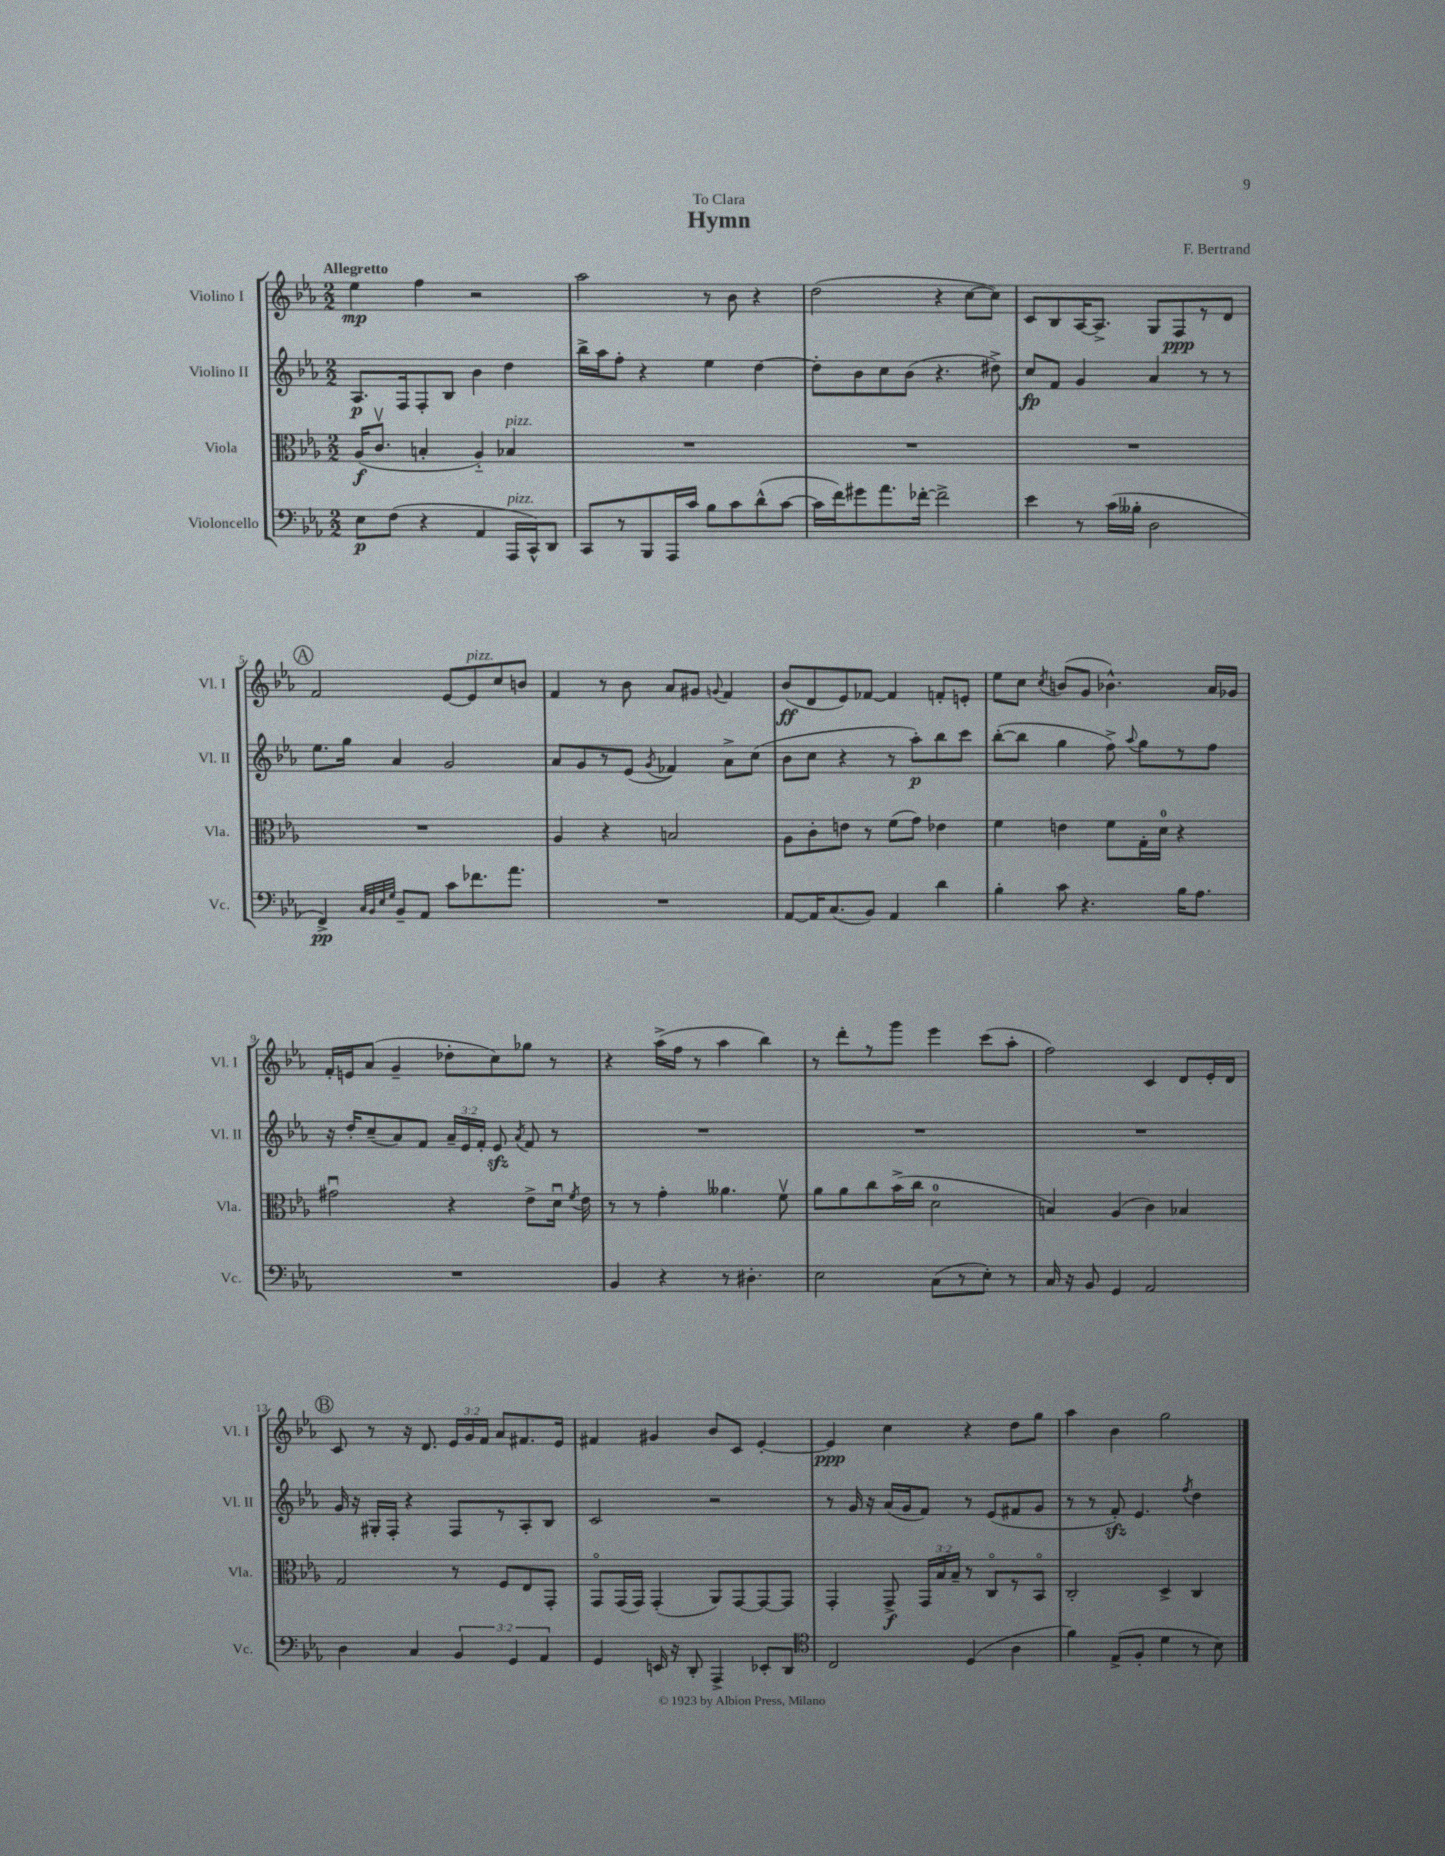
\header { title = "Hymn" composer = "F. Bertrand" dedication = "To Clara" }
<<
\new StaffGroup <<
\new Staff = "s0" \with { instrumentName = "Violino I" shortInstrumentName = "Vl. I" } {
    \clef treble \key ees \major \numericTimeSignature \time 2/2 \override Staff.TupletNumber.text = #tuplet-number::calc-fraction-text \tempo "Allegretto"
    \autoBeamOff ees''4\mp f''4 r2 |
    aes''2 r8 bes'8 r4 |
    d''2( r4 c''8[~ c''8]) |
    c'8[ bes8 aes16~ aes8.]-> g8[ f8\ppp r8 d'8] |
    \mark \markup { \circle "A" } f'2 ees'8[~ ees'8^\markup { \italic "pizz." } c''8 b'8] |
    f'4 r8 bes'8 aes'8[ gis'8] \appoggiatura { g'8 } f'4 |
    bes'8[\ff( d'8 ees'8) fes'8]~ fes'4 f'8[-. e'8]-. |
    ees''8[ c''8] \acciaccatura { c''8 } b'8[( g'8] bes'4.-^) aes'16[ ges'16] |
    f'16[-. e'16 aes'8]( g'4-- des''8[-. c''8) ges''8] r8 |
    r4 aes''16[->( f''16] r8 aes''4 bes''4) |
    r8 d'''8[-. r8 g'''8] ees'''4 c'''8[( aes''8]-. |
    f''2) c'4 d'8[ ees'16-. d'16] |
    \mark \markup { \circle "B" } c'8 r8 r16 d'8. \tuplet 3/2 { ees'16[ g'16 f'16] } aes'8[ fis'8. ees'16] |
    fis'4 gis'4 bes'8[ c'8] ees'4~-. |
    ees'4\ppp c''4 r4 d''8[ g''8] |
    aes''4 bes'4 g''2 \bar "|." |
}
\new Staff = "s1" \with { instrumentName = "Violino II" shortInstrumentName = "Vl. II" } {
    \clef treble \key ees \major \numericTimeSignature \time 2/2 \override Staff.TupletNumber.text = #tuplet-number::calc-fraction-text
    \autoBeamOff aes8.[\p f16 f8-. bes8] bes'4 d''4 |
    bes''16[-> aes''16 f''8]-. r4 ees''4 d''4~ |
    d''8[-. bes'8 c''8 bes'8]( r4. dis''8->) |
    c''8[\fp f'8] g'4 aes'4 r8 r8 |
    \mark \markup { \circle "A" } ees''8.[ g''16] aes'4 g'2 |
    aes'8[ g'8 r8 ees'8]( \acciaccatura { g'8 } fes'4) aes'8[-> c''8]( |
    bes'8[ c''8] r4 r8 aes''8[-.\p) bes''8 c'''8] |
    bes''8[~-.( bes''8] g''4 f''8->) \appoggiatura { aes''8 } g''8[ r8 f''8] |
    r16 d''16[-. c''8--( aes'8) f'8] \tuplet 3/2 { aes'16[-- ees'16 f'16]-. } ees'8\sfz \acciaccatura { aes'8 } f'8 r8 |
    R1 |
    R1 |
    R1 |
    \mark \markup { \circle "B" } g'16 r16 gis16[-. f16]-. r4 f8[ r8 aes8-. bes8] |
    c'2 r2 |
    r8 g'16 r16 aes'16[( g'16 f'8]) r8 ees'8[( fis'8 g'8] |
    r8 r8 f'8-.\sfz) ees'4. \acciaccatura { f''8 } d''4 \bar "|." |
}
\new Staff = "s2" \with { instrumentName = "Viola" shortInstrumentName = "Vla." } {
    \clef alto \key ees \major \numericTimeSignature \time 2/2 \override Staff.TupletNumber.text = #tuplet-number::calc-fraction-text
    \autoBeamOff aes16[\f( c'8.]\upbow b4-. aes4-_) bes4^\markup { \italic "pizz." } |
    R1 |
    R1 |
    R1 |
    \mark \markup { \circle "A" } R1 |
    aes4 r4 b2 |
    aes8[ c'8-. e'8] r8 f'8[( g'8]) ees'4 |
    f'4 e'4 f'8[ g16-. d'16]-0 r4 |
    gis'2\downbow r4 ees'8[-> d'16]\downbow \acciaccatura { f'8 } ees'16 |
    r8 r8 g'4-. aeses'4. f'8\upbow |
    aes'8[ aes'8 c''8 bes'16->( c''16] d'2-0 |
    b4) aes4( c'4) bes4 |
    \mark \markup { \circle "B" } g2 r8 f8[ ees8 g,8]-. |
    g,8[\flageolet g,16( g,16]) g,4-.( aes,8[) g,8~ g,8~ g,8] |
    g,4-. g,8->\f \tuplet 3/2 { g,16[ bes16 bes16]-- } r8 c8[\flageolet r8 bes,8]\flageolet |
    c2-. d4-> c4 \bar "|." |
}
\new Staff = "s3" \with { instrumentName = "Violoncello" shortInstrumentName = "Vc." } {
    \clef bass \key ees \major \numericTimeSignature \time 2/2 \override Staff.TupletNumber.text = #tuplet-number::calc-fraction-text
    \autoBeamOff ees8[\p f8]( r4 aes,4 aes,,16[^\markup { \italic "pizz." } c,16-^) d,8] |
    c,8[ r8 bes,,8 aes,,16 c'16] bes8[ c'8 d'8-^( c'8]~ |
    c'16[ f'16) gis'8 aes'8. fes'16]~-. fes'2-> |
    ees'4 r8 c'16[( beses16]-. d2 |
    \mark \markup { \circle "A" } f,4->\pp) \grace { c32[ bes,32 ees32 g32] } bes,8[-- aes,8] c'8[ fes'8. aes'8.] |
    R1 |
    aes,8[~ aes,16 c8.( bes,8]) aes,4 d'4 |
    bes4-. c'8 r4. bes16[ aes8.] |
    R1 |
    bes,4 r4 r8 dis4.-. |
    ees2 c8[( r8 ees8]-.) r8 |
    c16 r16 bes,8 g,4 aes,2 |
    \mark \markup { \circle "B" } d4 c4 \tuplet 3/2 { bes,4 g,4 aes,4 } |
    g,4 e,16 r16 d,8-. aes,,4-> ees,8[-. d,8] |
    \clef tenor c2 d4( aes4 |
    f'4) ees8[->( f8]-. d'4 r8 bes8) \bar "|." |
}
>>
>>
